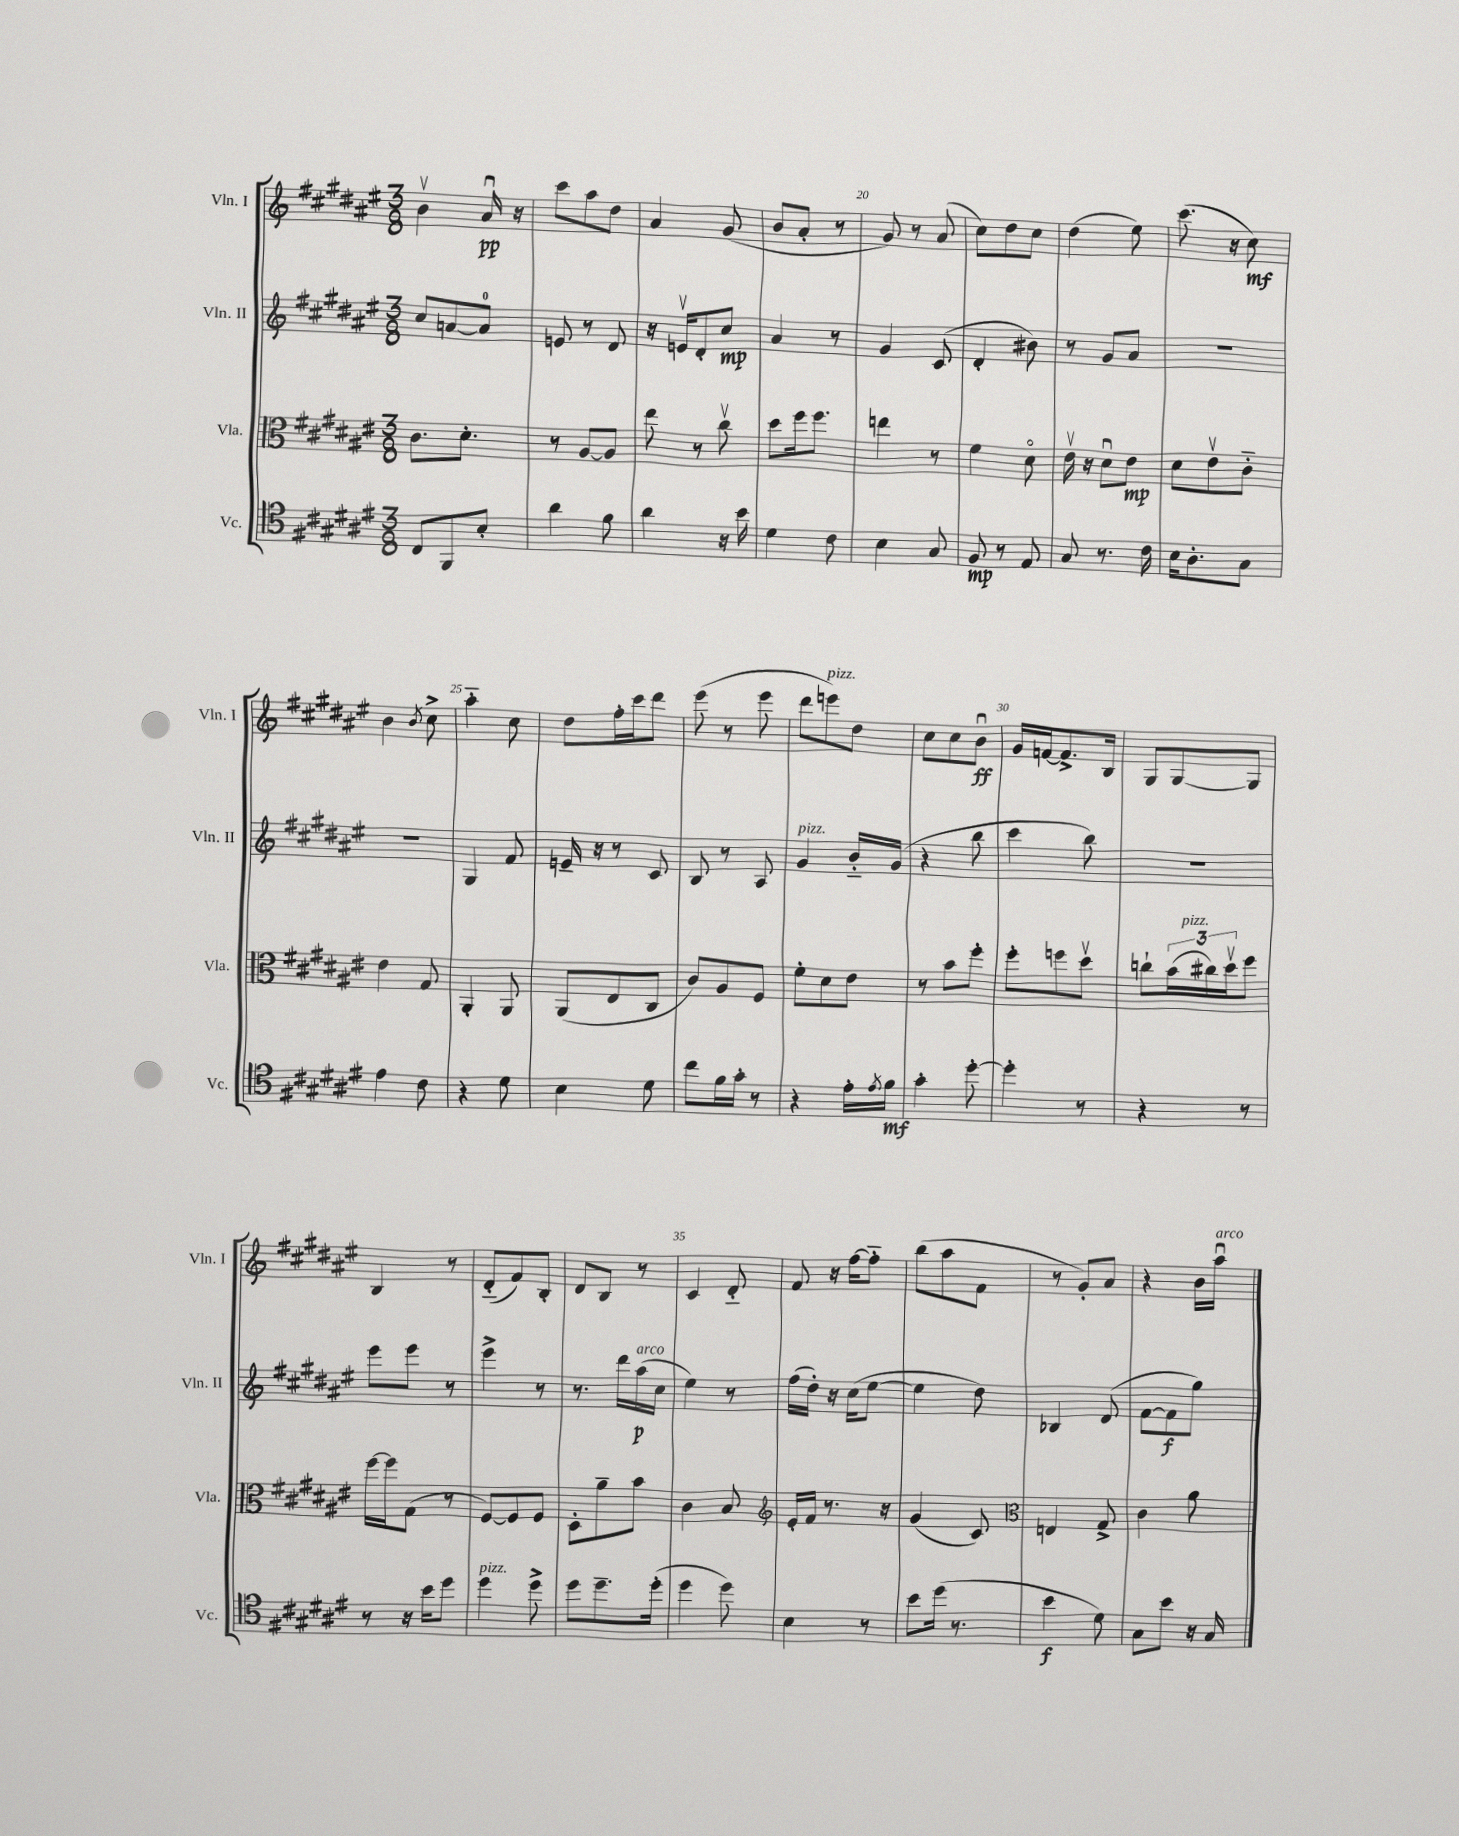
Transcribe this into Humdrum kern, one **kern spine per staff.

**kern	**dynam	**kern	**dynam	**kern	**dynam	**kern	**dynam
*part4	*part4	*part3	*part3	*part2	*part2	*part1	*part1
*staff4	*staff4	*staff3	*staff3	*staff2	*staff2	*staff1	*staff1
*I"Vc.	*	*I"Vla.	*	*I"Vln. II	*	*I"Vln. I	*
*I'Vc.	*	*I'Vla.	*	*I'Vln. II	*	*I'Vln. I	*
*clefC4	*	*clefC3	*	*clefG2	*	*clefG2	*
*k[f#c#g#d#a#e#]	*	*k[f#c#g#d#a#e#]	*	*k[f#c#g#d#a#e#]	*	*k[f#c#g#d#a#e#]	*
*M3/8	*	*M3/8	*	*M3/8	*	*M3/8	*
=16	=16	=16	=16	=16	=16	=16	=16
8C#/L	.	8.c#\L	.	8cc#/L	.	4bv\	.
8FF#/	.	.	.	[8an/	.	.	.
.	.	8.d#'\J	.	.	.	.	.
8B'/J	.	.	.	8a/J]	.	16a#u/	pp
.	.	.	.	.	.	16r	.
=17	=17	=17	=17	=17	=17	=17	=17
4a#\	.	8r	.	8en/	.	8ccc#\L	.
.	.	[8A#/L	.	8r	.	8aa#\	.
8f#\	.	8A#/J]	.	8d#/	.	8dd#\J	.
=18	=18	=18	=18	=18	=18	=18	=18
4a#\	.	8ee#\	.	16r	.	4a#/	.
.	.	.	.	16env/KL	.	.	.
.	.	8r	.	8d#'/	.	.	.
16r	.	8cc#v\	.	8cc#/J	mp	(8g#/	.
16b\	.	.	.	.	.	.	.
=19	=19	=19	=19	=19	=19	=19	=19
4d#\	.	8dd#\L	.	4a#/	.	8b/L	.
.	.	16ff#\k	.	.	.	8a#'/J	.
.	.	8.ff#\J	.	.	.	.	.
8c#\	.	.	.	8r	.	8r	.
=20	=20	=20	=20	=20	=20	=20	=20
4B\	.	4een\	.	4g#/	.	8g#/)	.
.	.	.	.	.	.	8r	.
8G#/	.	8r	.	(8c#/	.	(8a#/	.
=21	=21	=21	=21	=21	=21	=21	=21
8F#/	mp	4f#\	.	4d#'/	.	8cc#\L)	.
8r	.	.	.	.	.	8dd#\	.
8E#/	.	8d#\	.	8b#X\)	.	8cc#\J	.
=22	=22	=22	=22	=22	=22	=22	=22
8G#/	.	16e#v\	.	8r	.	(4dd#\	.
.	.	16r	.	.	.	.	.
8.r	.	8d#u\L	.	8g#/L	.	.	.
.	.	8e#\J	mp	8a#/J	.	8ee#\)	.
16c#\	.	.	.	.	.	.	.
=23	=23	=23	=23	=23	=23	=23	=23
16B\KL	.	8d#\L	.	4.r	.	(8.ccc#\	.
8.A#'\	.	.	.	.	.	.	.
.	.	8e#v\	.	.	.	.	.
.	.	.	.	.	.	16r	.
8G#\J	.	8c#\J	.	.	.	8cc#\)	mf
!!LO:LB:g=z
=24	=24	=24	=24	=24	=24	=24	=24
4e#\	.	4e#\	.	4.r	.	4b\	.
.	.	.	.	.	.	8qb/	.
8c#\	.	8G#/	.	.	.	8cc#^\	.
=25	=25	=25	=25	=25	=25	=25	=25
4r	.	4AA#'/	.	4G#/	.	4aa#\	.
8d#\	.	8AA#/	.	8f#/	.	8cc#\	.
=26	=26	=26	=26	=26	=26	=26	=26
4B\	.	(8AA#/L	.	16en~/	.	8dd#\L	.
.	.	.	.	16r	.	.	.
.	.	8E#/	.	8r	.	16ff#'\L	.
.	.	.	.	.	.	16ccc#\J	.
8d#\	.	8C#/J	.	8c#/	.	8ddd#\J	.
=27	=27	=27	=27	=27	=27	=27	=27
8cc#\L	.	8c#/L)	.	8B/	.	(8eee#\	.
16f#\L	.	8A#/	.	8r	.	8r	.
16g#'\JJ	.	.	.	.	.	.	.
8r	.	8F#/J	.	8A#/	.	8eee#\	.
=28	=28	=28	=28	=28	=28	=28	=28
!	!	!	!	!LO:TX:a:i:t=pizz.	!	!	!
4r	.	8f#'\L	.	4g#/	.	8ddd#\L	.
!	!	!	!	!	!	!LO:TX:a:i:t=pizz.	!
.	.	8d#\	.	.	.	8eeen\)	.
16e#'\LL	.	8e#\J	.	16b/LL	.	8dd#\J	.
8qe#/	.	.	.	.	.	.	.
16f#\JJ	mf	.	.	(16g#/JJ	.	.	.
=29	=29	=29	=29	=29	=29	=29	=29
4g#'\	.	8r	.	4r	.	8cc#\L	.
.	.	8b\L	.	.	.	8cc#\	.
[8dd#'\	.	8ff#'\J	.	8bb\	.	8bu\J	ff
=30	=30	=30	=30	=30	=30	=30	=30
4dd#'\]	.	8ff#'\L	.	4ccc#\	.	16g#/LL	.
.	.	.	.	.	.	[16fn/J	.
.	.	8ffn\	.	.	.	8.f^/]	.
8r	.	8dd#v\J	.	8bb\)	.	.	.
.	.	.	.	.	.	16B/Jk	.
=31	=31	=31	=31	=31	=31	=31	=31
4r	.	8ccn`\L	.	4.r	.	8G#/L	.
.	.	(24b\L	.	.	.	[8G#/	.
!	!	!LO:TX:a:i:t=pizz.	!	!	!	!	!
.	.	24cc#X\)	.	.	.	.	.
.	.	24dd#v\J	.	.	.	.	.
8r	.	8ff#\J	.	.	.	8G#/J]	.
!!LO:LB:g=z
=32	=32	=32	=32	=32	=32	=32	=32
8r	.	[16ff#\LL	.	8eee#\L	.	4B/	.
.	.	16ff#\J]	.	.	.	.	.
16r	.	(8G#\J	.	8eee#\J	.	.	.
16b\KL	.	.	.	.	.	.	.
8dd#\J	.	8r	.	8r	.	8r	.
=33	=33	=33	=33	=33	=33	=33	=33
!LO:TX:a:i:t=pizz.	!	!	!	!	!	!	!
4dd#\	.	[8F#/L)	.	4eee#^\	.	(8d#/L	.
.	.	8F#/]	.	.	.	8f#/)	.
8dd#^\	.	8F#/J	.	8r	.	8B'/J	.
=34	=34	=34	=34	=34	=34	=34	=34
8dd#\L	.	8D#'\L	.	8.r	.	8d#/L	.
8.dd#~\	.	8a#~\	.	.	.	8B/J	.
.	.	.	.	16ddd#\LL	.	.	.
!	!	!	!	!LO:TX:a:i:t=arco	!	!	!
.	.	8b\J	.	(16aa#\	p	8r	.
(16dd#'\Jk	.	.	.	16cc#\JJ	.	.	.
=35	=35	=35	=35	=35	=35	=35	=35
4dd#\	.	4c#\	.	4ee#\)	.	4c#/	.
8dd#\)	.	8B/	.	8r	.	8d#/	.
=36	=36	=36	=36	=36	=36	=36	=36
*	*	*clefG2	*	*	*	*	*
4B\	.	16e#'/LL	.	(16ff#\LL	.	8f#/	.
.	.	16f#/JJ	.	16dd#'\JJ)	.	.	.
.	.	8.r	.	16r	.	16r	.
.	.	.	.	(16cc#\KL	.	[16ff#\KL	.
8r	.	.	.	[8ee#\J	.	8ff#\J]	.
.	.	16r	.	.	.	.	.
=37	=37	=37	=37	=37	=37	=37	=37
8b\L	.	(4g#/	.	4ee#\]	.	(8bb\L	.
(16dd#\Jk	.	.	.	.	.	8aa#\	.
8.r	.	.	.	.	.	.	.
.	.	8c#/)	.	8dd#\)	.	8f#\J	.
=38	=38	=38	=38	=38	=38	=38	=38
*	*	*clefC3	*	*	*	*	*
4b\	f	4En/	.	4B-X/	.	8r	.
.	.	.	.	.	.	8g#'/L)	.
8d#\)	.	8G#^/	.	(8d#/	.	8a#/J	.
=39	=39	=39	=39	=39	=39	=39	=39
8G#\L	.	4c#\	.	[8f#\L	.	4r	.
8b\J	.	.	.	8f#\]	f	.	.
16r	.	8a#\	.	8gg#\J)	.	16b\LL	.
!	!	!	!	!	!	!LO:TX:a:i:t=arco	!
16G#/	.	.	.	.	.	16aa#u\JJ	.
==	==	==	==	==	==	==	==
*-	*-	*-	*-	*-	*-	*-	*-
